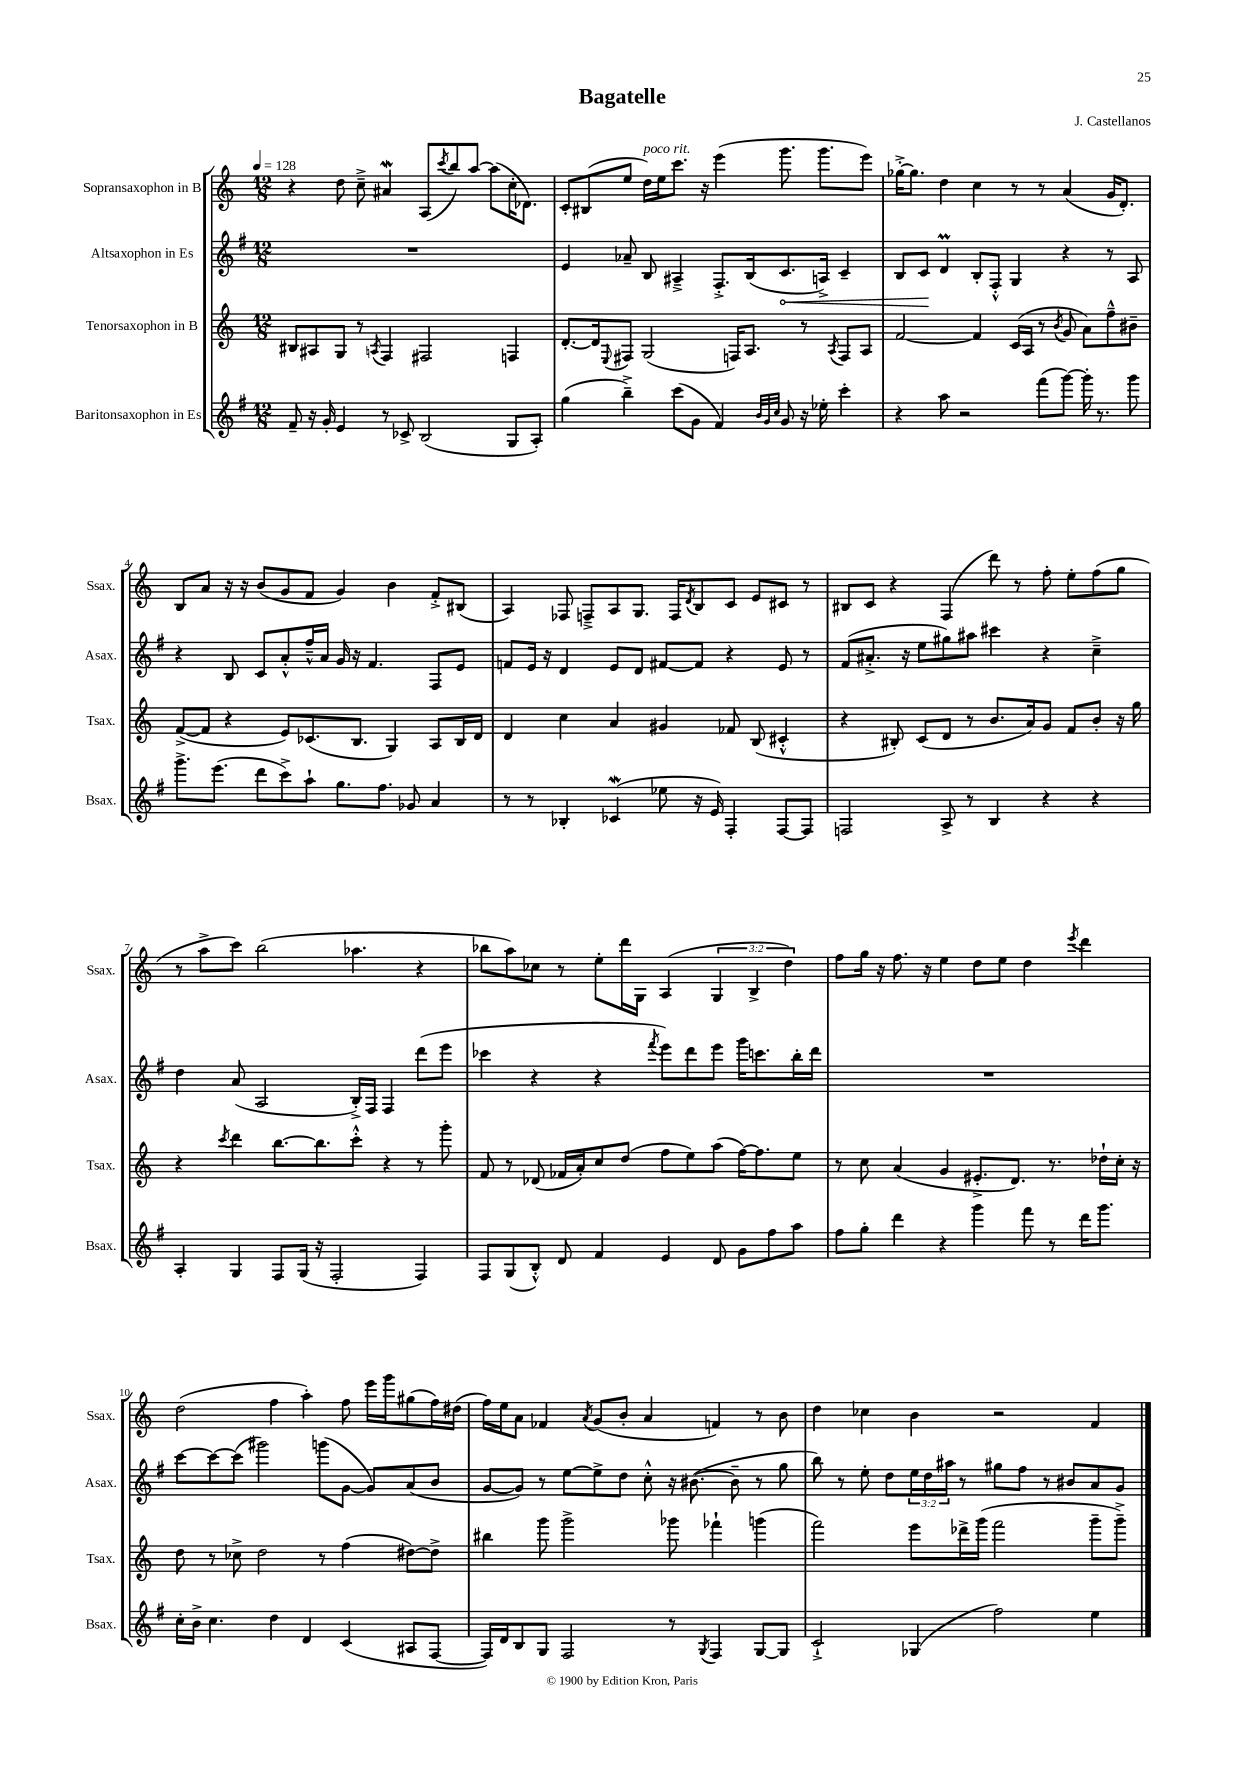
\header { title = "Bagatelle" composer = "J. Castellanos" }
<<
\new StaffGroup <<
\new Staff = "s0" \with { instrumentName = "Sopransaxophon in B" shortInstrumentName = "Ssax." } {
    \clef treble \key c \major \numericTimeSignature \time 12/8 \override Staff.TupletNumber.text = #tuplet-number::calc-fraction-text \tempo 4 = 128
    r4 d''8 c''8---> ais'4\mordent a8( \acciaccatura { c'''8 } b''8) a''8~ a''8( c''16-. des'8.) |
    c'8-. bis8( e''8 d''16^\markup { \italic "poco rit." }) e''16 c'''8. r16 e'''4( g'''8. g'''8. e'''8) |
    ges''16~-.-> ges''8. d''4 c''4 r8 r8 a'4( g'16 d'8.-.) |
    b8 a'8 r16 r16 b'8( g'8 f'8 g'4) b'4 f'8-.-> bis8( |
    a4) fes8 f8---> a8 g8. f16 \acciaccatura { d'8 } b8 c'8 e'8 cis'8 r8 |
    bis8 c'8 r4 f4( d'''8) r8 f''8-. e''8-. f''8( g''8 |
    r8 a''8-> c'''8) b''2( aes''4. r4 |
    bes''8 a''8) ces''8 r8 e''8-. d'''16 g16 a4( \tuplet 3/2 { g4 b4-> d''4) } |
    f''8 g''16 r16 f''8. r16 e''4 d''8 e''8 d''4 \acciaccatura { e'''8 } d'''4 |
    d''2( f''4 a''4-.) f''8 e'''16 g'''16 gis''8( f''16) dis''16( |
    f''16) e''16 a'8 fes'4 \acciaccatura { a'8 } g'8( b'8-. a'4 f'4) r8 b'8 |
    d''4 ces''4 b'4 r2 f'4 \bar "|." |
}
\new Staff = "s1" \with { instrumentName = "Altsaxophon in Es" shortInstrumentName = "Asax." } {
    \clef treble \key g \major \numericTimeSignature \time 12/8 \override Staff.TupletNumber.text = #tuplet-number::calc-fraction-text
    R1. |
    e'4 aes'8-- b8 ais4---> fis8.-.-> b16( \once \override Hairpin.circled-tip = ##t c'8.\< a16->) c'4-- |
    b8 c'8\! d'4\prall b8-. fis8-.-^ g4 r4 r8 a8 |
    r4 b8 c'8 a'8-.-^ fis''16---^ a'16 g'16 r16 fis'4. fis8 e'8 |
    f'8 e'16 r16 d'4 e'8 d'8 fis'8~ fis'8 r4 e'8 r8 |
    fis'8( ais'8.-.-> r16 e''8 gis''8) ais''8 cis'''4 r4 c''4---> |
    d''4 a'8( a2 b16-.->) fis16 fis4 d'''8( e'''8 |
    ces'''4 r4 r4 \acciaccatura { fis'''8 } e'''8) d'''8 e'''8 g'''16 c'''8. b''16-. d'''16 |
    R1. |
    c'''8~ c'''8~ c'''8( gis'''2) g'''8( g'8~ g'8) a'8( b'8 |
    g'8~ g'8) r8 e''8~ e''8-> d''8 c''8-.-^ r16 bis'8.~( bis'8-- r8 g''8 |
    b''8) r8 e''8-. d''8 \tuplet 3/2 { e''16 d''16 ais''16 } r8 gis''8 fis''8 r8 bis'8 a'8 g'8 \bar "|." |
}
\new Staff = "s2" \with { instrumentName = "Tenorsaxophon in B" shortInstrumentName = "Tsax." } {
    \clef treble \key c \major \numericTimeSignature \time 12/8
    bis8 ais8 g8 r8 \acciaccatura { a8 } f4 fis2 f4 |
    d'8.~-. d'16 \appoggiatura { e8 } fis8 g2( f16) a8. r8 \acciaccatura { a8 } f8 a8 |
    f'2~ f'4 c'16( a16 r8 \acciaccatura { b'8 } g'8 a'8) f''8---^ bis'8-- |
    f'8~->( f'8 r4 e'8) ces'8.( b8. g4) a8 b16 d'16 |
    d'4 c''4 a'4 gis'4 fes'8 b8( cis'4-.-^ |
    r4 bis8-.) c'8( d'8 r8 b'8. a'16) g'8 f'8 b'8-. r16 g''16 |
    r4 \acciaccatura { c'''8 } d'''4 b''8.~ b''8. c'''8-.-^ r4 r8 g'''8-. |
    f'8 r8 des'8( fes'16 a'16-.) c''8 d''8( f''8 e''8) a''8( f''16~) f''8. e''8 |
    r8 c''8 a'4( g'4 eis'8.-.-> d'8.) r8. des''16-! c''16-. r16 |
    d''8 r8 ces''8-> d''2 r8 f''4( dis''8~) dis''8-> |
    bis''4 g'''8 g'''2-> ges'''8 fes'''4-! g'''4( |
    f'''2) e'''8 des'''16-> g'''16( f'''2 g'''8-- g'''8--->) \bar "|." |
}
\new Staff = "s3" \with { instrumentName = "Baritonsaxophon in Es" shortInstrumentName = "Bsax." } {
    \clef treble \key g \major \numericTimeSignature \time 12/8
    fis'8-- r16 g'16-. e'4 r8 ces'8-> b2( g8 a8-.) |
    g''4( b''4--->) c'''8( g'8 fis'4) \grace { b'32 g'32 c''32 } g'8 r16 ees''16-. c'''4-. |
    r4 a''8 r2 fis'''8( g'''8~) g'''16-. r8. g'''8 |
    g'''8.-> e'''8.( d'''8 c'''8->) a''8-! g''8. fis''8. ges'8 a'4 |
    r8 r8 bes4-. ces'4\mordent( ees''8 r16 e'16) fis4-. fis8~ fis8 |
    f2 a8-> r8 b4 r4 r4 |
    a4-. g4 fis8 g16( r16 fis2-. fis4) |
    fis8 g8( b8-.-^) d'8 fis'4 e'4 d'8 g'8 fis''8 a''8 |
    fis''8 g''8-. d'''4 r4 g'''4 fis'''8 r8 d'''16 g'''8. |
    c''16-. b'16-> c''4. d''4 d'4 c'4( ais8 fis8~ |
    fis16) d'16 b8 g8 fis2 r8 \acciaccatura { g8 } fis4 g8~ g8 |
    c'2-!-> ges4( fis''2) e''4 \bar "|." |
}
>>
>>
